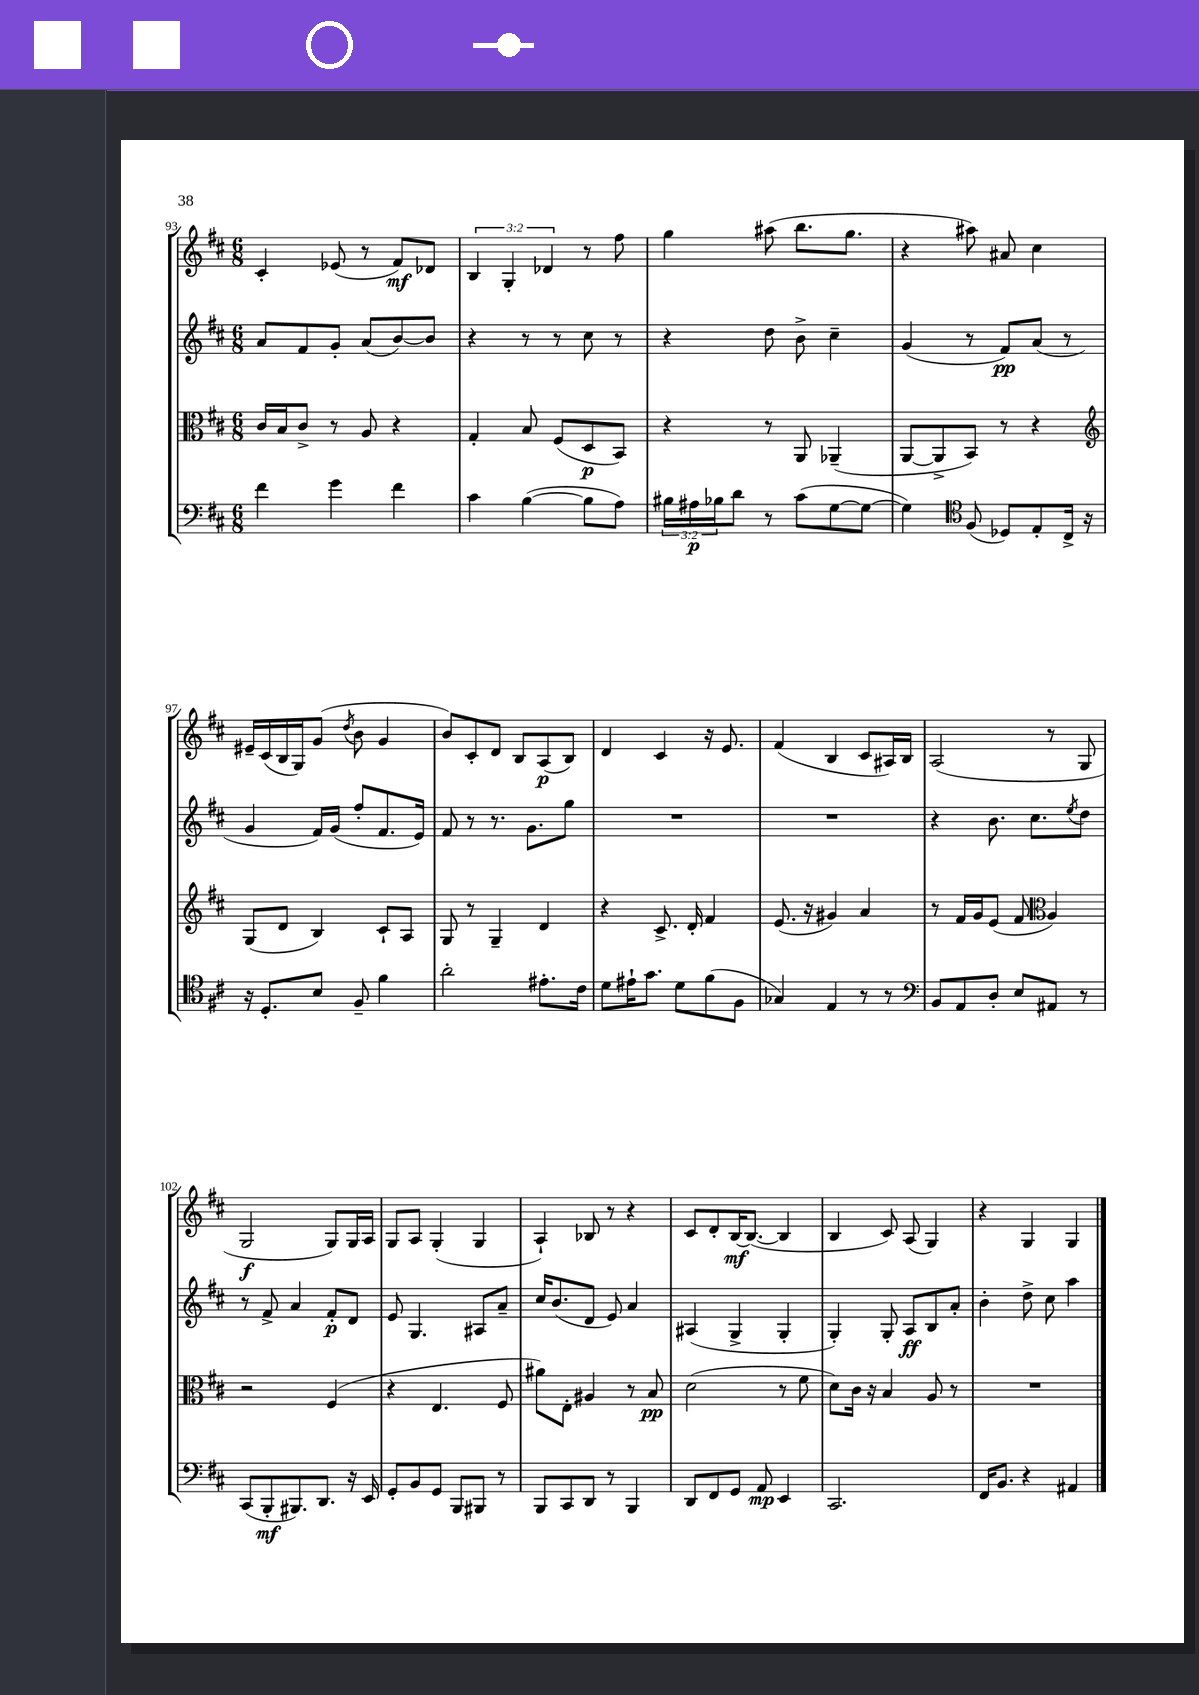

**kern	**dynam	**kern	**dynam	**kern	**dynam	**kern	**dynam
*part4	*part4	*part3	*part3	*part2	*part2	*part1	*part1
*staff4	*staff4	*staff3	*staff3	*staff2	*staff2	*staff1	*staff1
*clefF4	*	*clefC3	*	*clefG2	*	*clefG2	*
*k[f#c#]	*	*k[f#c#]	*	*k[f#c#]	*	*k[f#c#]	*
*M6/8	*	*M6/8	*	*M6/8	*	*M6/8	*
=93	=93	=93	=93	=93	=93	=93	=93
4f#\	.	16c#/LL	.	8a/L	.	4c#'/	.
.	.	16B/J	.	.	.	.	.
.	.	8c#^/J	.	8f#/	.	.	.
4g\	.	8r	.	8g'/J	.	(8e-X/	.
.	.	8A/	.	(8a/L	.	8r	.
4f#\	.	4r	.	[8b/)	.	8f#/L)	mf
.	.	.	.	8b/J]	.	8d-X/J	.
=94	=94	=94	=94	=94	=94	=94	=94
4c#\	.	4G'/	.	4r	.	6B/	.
.	.	.	.	.	.	6G'/	.
([4B\	.	8B/	.	8r	.	.	.
.	.	.	.	.	.	6d-X/	.
.	.	(8F#/L	.	8r	.	.	.
8B\L]	.	8D/	p	8cc#\	.	8r	.
8A\J)	.	8BB/J)	.	8r	.	8ff#\	.
=95	=95	=95	=95	=95	=95	=95	=95
24B#X\LL	.	4r	.	4r	.	4gg\	.
24A#X\	p	.	.	.	.	.	.
24B-X\J	.	.	.	.	.	.	.
8d\J	.	.	.	.	.	.	.
8r	.	8r	.	8dd\	.	(8aa#X\	.
(8c#\L	.	8AA/	.	8b^\	.	8.bb\L	.
[8G\	.	(4AA-X~/	.	4cc#~\	.	.	.
.	.	.	.	.	.	8.gg\J	.
8G\J_	.	.	.	.	.	.	.
=96	=96	=96	=96	=96	=96	=96	=96
4G\])	.	[8AA/L	.	(4g/	.	4r	.
.	.	8AA^/]	.	.	.	.	.
*clefC4	*	*	*	*	*	*	*
(8F#/	.	8BB/J)	.	8r	.	8aa#X\)	.
8D-X/L)	.	8r	.	8f#/L)	pp	8a#X/	.
8E'/	.	4r	.	(8a/J	.	4cc#\	.
16C#^/Jk	.	.	.	8r	.	.	.
16r	.	.	.	.	.	.	.
!!LO:LB:g=z
=97	=97	=97	=97	=97	=97	=97	=97
*	*	*clefG2	*	*	*	*	*
16r	.	(8G/L	.	4g/	.	16e#X~/LL	.
8.D'/L	.	.	.	.	.	(16c#/	.
.	.	8d/J	.	.	.	16B/	.
.	.	.	.	.	.	16G/J)	.
8B/J	.	4B/)	.	16f#/LL)	.	(8g/J	.
.	.	.	.	(16g/JJ	.	.	.
.	.	.	.	.	.	8qdd/	.
8F#~/	.	.	.	8ff#'/L	.	8b\	.
4f#\	.	8c#`/L	.	8.f#/	.	4g/	.
.	.	8A/J	.	.	.	.	.
.	.	.	.	16e/Jk)	.	.	.
=98	=98	=98	=98	=98	=98	=98	=98
2a'\	.	8G/	.	8f#/	.	8b/L)	.
.	.	8r	.	8r	.	8c#'/	.
.	.	4G~/	.	8.r	.	8d/J	.
.	.	.	.	.	.	8B/L	.
.	.	.	.	8.g\L	.	.	.
8.e#X'\L	.	4d/	.	.	.	(8A/	p
.	.	.	.	8gg\J	.	8B/J)	.
16c#\Jk	.	.	.	.	.	.	.
=99	=99	=99	=99	=99	=99	=99	=99
8d\L	.	4r	.	2.r	.	4d/	.
16e#X`\K	.	.	.	.	.	.	.
8.g\J	.	.	.	.	.	.	.
.	.	8.c#^/	.	.	.	4c#/	.
8d\L	.	.	.	.	.	.	.
.	.	16d'/	.	.	.	.	.
(8f#\	.	4f#/	.	.	.	16r	.
.	.	.	.	.	.	8.e/	.
8F#\J	.	.	.	.	.	.	.
=100	=100	=100	=100	=100	=100	=100	=100
4G-X/)	.	(8.e/	.	2.r	.	(4f#/	.
.	.	16r	.	.	.	.	.
4E/	.	4g#X/)	.	.	.	4B/	.
8r	.	4a/	.	.	.	8c#/L	.
8r	.	.	.	.	.	16A#X/L)	.
.	.	.	.	.	.	16B/JJ	.
=101	=101	=101	=101	=101	=101	=101	=101
*clefF4	*	*	*	*	*	*	*
8BB/L	.	8r	.	4r	.	(2A/	.
8AA/	.	16f#/LL	.	.	.	.	.
.	.	16g/J	.	.	.	.	.
8D'/J	.	(8e/J	.	8.b\	.	.	.
8E/L	.	8f#/	.	.	.	.	.
.	.	.	.	8.cc#\L	.	.	.
*	*	*clefC3	*	*	*	*	*
8AA#X/J	.	4A/)	.	.	.	8r	.
.	.	.	.	8qee/	.	.	.
8r	.	.	.	8dd\J	.	8G/	.
!!LO:LB:g=z
=102	=102	=102	=102	=102	=102	=102	=102
(8CC#/L	.	2r	.	8r	.	2G/	f
8BBB'/	mf	.	.	8f#^/	.	.	.
8.BBB#X/)	.	.	.	4a/	.	.	.
8.DD/J	.	.	.	.	.	.	.
.	.	(4F#/	.	8f#'/L	p	8G/L)	.
16r	.	.	.	8d/J	.	16G/L	.
16EE/	.	.	.	.	.	16A/JJ	.
=103	=103	=103	=103	=103	=103	=103	=103
8GG'/L	.	4r	.	8e/	.	8G/L	.
8BB/	.	.	.	4.G/	.	8A/J	.
8GG/J	.	4.E/	.	.	.	(4G'/	.
8BBB/L	.	.	.	.	.	.	.
8BBB#X/J	.	.	.	8A#X/L	.	4G/	.
8r	.	8F#/	.	8a~/J	.	.	.
=104	=104	=104	=104	=104	=104	=104	=104
8BBB/L	.	8a#X\L)	.	16cc#/KL	.	4A`/)	.
.	.	.	.	(8.b/	.	.	.
8CC#/	.	8E'\J	.	.	.	.	.
8DD/J	.	4A#X/	.	8d/J	.	8B-X/	.
8r	.	.	.	8e/)	.	8r	.
4BBB/	.	8r	.	4a/	.	4r	.
.	.	8B/	pp	.	.	.	.
=105	=105	=105	=105	=105	=105	=105	=105
8DD/L	.	(2d\	.	(4A#X/	.	8c#/L	.
8FF#/	.	.	.	.	.	8d'/	.
8GG/J	.	.	.	4G^/	.	[16B/K	mf
.	.	.	.	.	.	(8.B/J_	.
8AA/	mp	.	.	.	.	.	.
4EE/	.	8r	.	4G'/	.	4B/]	.
.	.	8f#\	.	.	.	.	.
=106	=106	=106	=106	=106	=106	=106	=106
2.CC#/	.	8d\L)	.	4G'/)	.	4B/	.
.	.	16c#\Jk	.	.	.	.	.
.	.	16r	.	.	.	.	.
.	.	4B/	.	8G'/	.	8c#/)	.
.	.	.	.	8A/L	ff	(8A/	.
.	.	8A/	.	8B/	.	4G/)	.
.	.	8r	.	8a'/J	.	.	.
=107	=107	=107	=107	=107	=107	=107	=107
16FF#/KL	.	2.r	.	4b'\	.	4r	.
8.BB/J	.	.	.	.	.	.	.
4r	.	.	.	8dd^\	.	4G/	.
.	.	.	.	8cc#\	.	.	.
4AA#X/	.	.	.	4aa\	.	4G/	.
==	==	==	==	==	==	==	==
*-	*-	*-	*-	*-	*-	*-	*-
